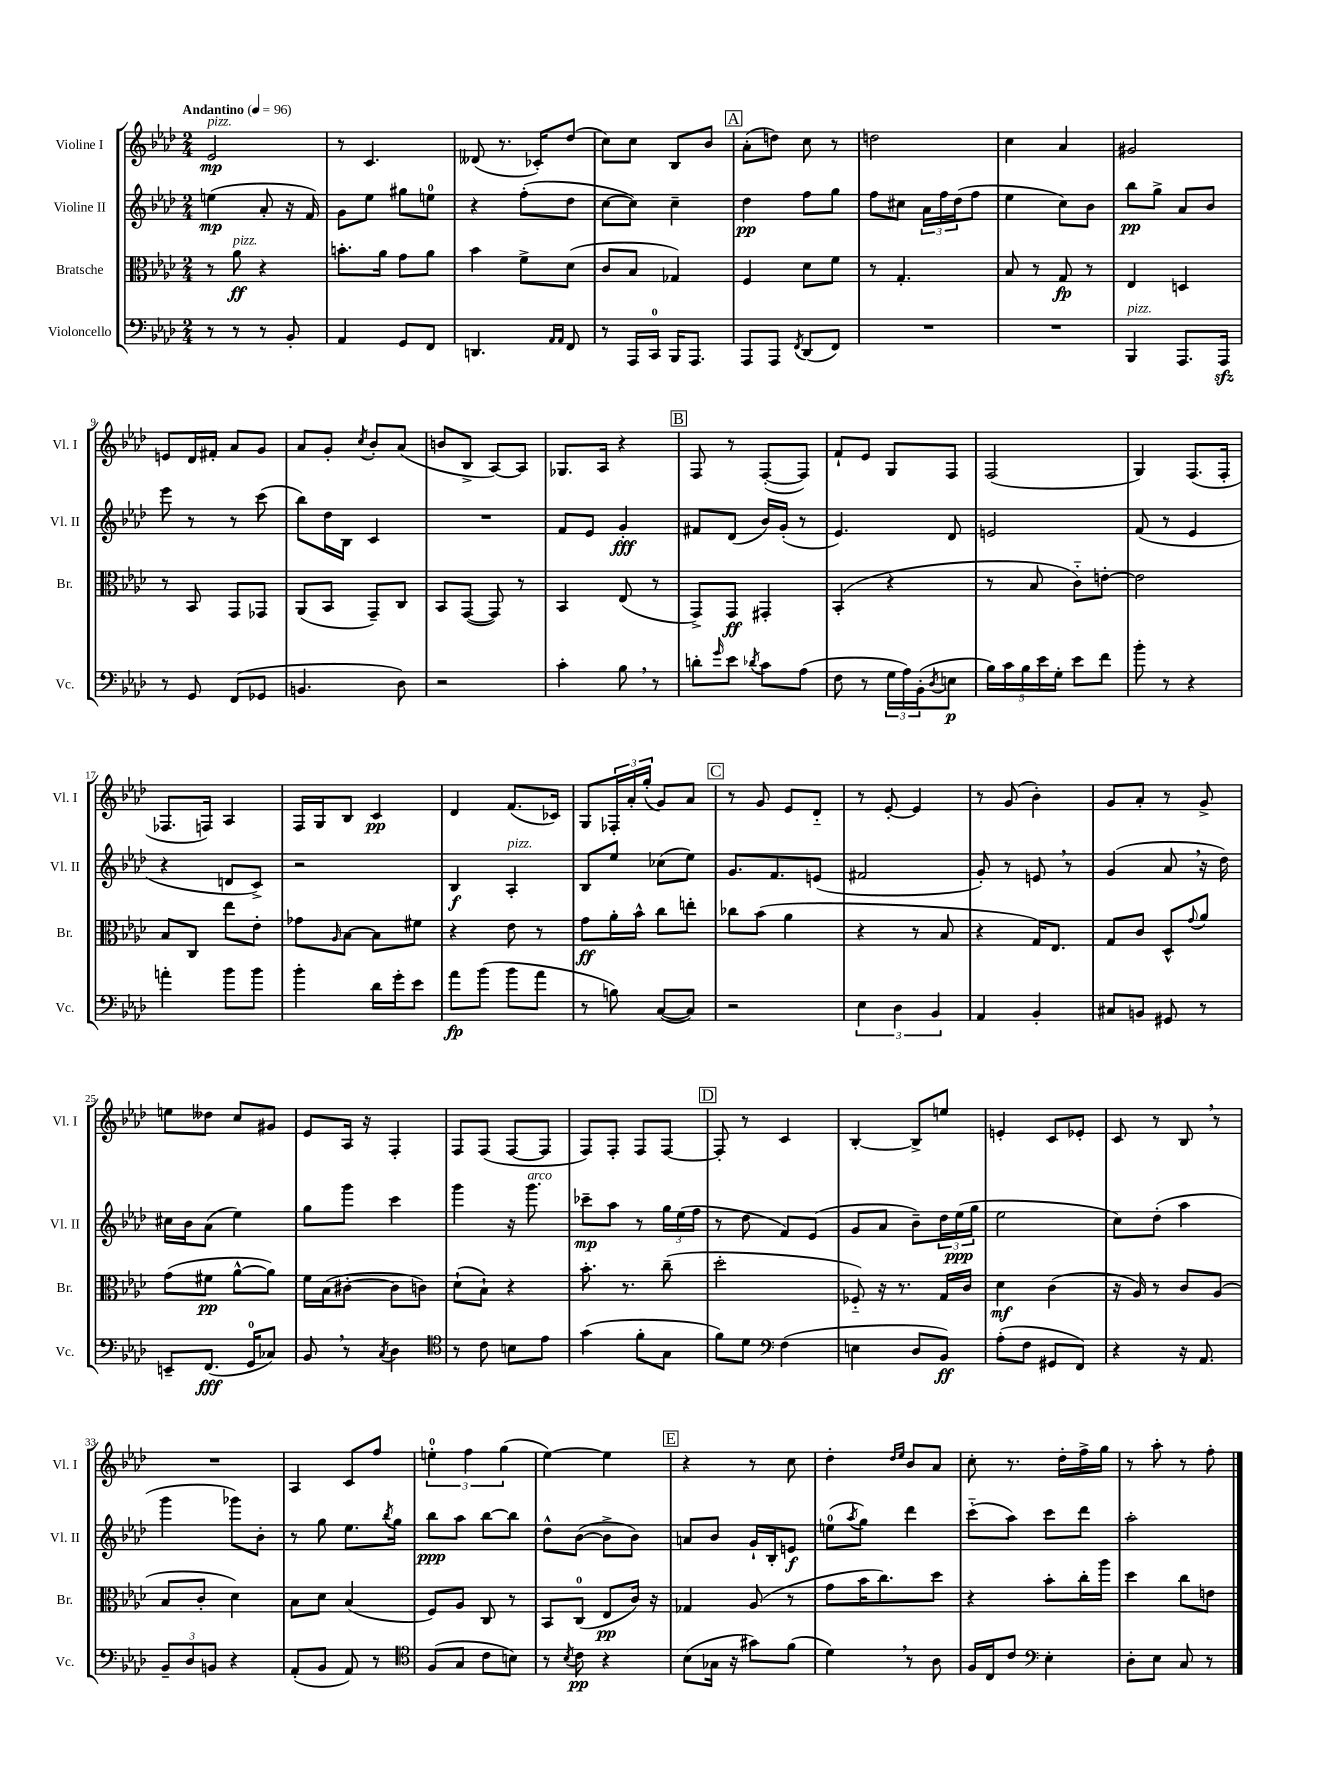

**kern	**kern	**kern	**kern
*staff4	*staff3	*staff2	*staff1
*clefF4	*clefC3	*clefG2	*clefG2
*k[b-e-a-d-]	*k[b-e-a-d-]	*k[b-e-a-d-]	*k[b-e-a-d-]
*M2/4	*M2/4	*M2/4	*M2/4
*MM96	*MM96	*MM96	*MM96
8r	8r	(4ee\	2e-/
8r	8a-\	.	.
8r	4r	8a-'/	.
8BB-'/	.	16r	.
.	.	16f/)	.
=	=	=	=
4AA-/	8.b'\L	8g\L	8r
.	.	8ee-\J	4.c/
.	16a-\Jk	.	.
8GG/L	8g\L	8gg#\L	.
8FF/J	8a-\J	8ee\J	.
=	=	=	=
4.DD/	4b-\	4r	(8d--/
.	.	.	8.r
.	8f^\L	(8ff'\L	.
.	.	.	16c-'/LK)
16qqAA-/LL	.	.	.
16qqAA-/JJ	.	.	.
8FF/	(8d-\J	8dd-\J	(8dd-/J
=	=	=	=
8r	8c/L	[8cc\L	8cc\L)
16AAA-/LL	8B-/J	8cc\]J)	8cc\J
16CC/JJ	.	.	.
16BBB-/LK	4G-/)	4cc~\	8B-/L
8.AAA-/J	.	.	.
.	.	.	8b-/J
=	=	=	=
8AAA-/L	4F/	4dd-\	(8a-'\L
8AAA-/J	.	.	8dd\J)
8qFF/	.	.	.
(8DD-/L	8d-\L	8ff\L	8cc\
8FF/J)	8f\J	8gg\J	8r
=	=	=	=
2r	8r	8ff\L	2dd\
.	4.G'/	8cc#\J	.
.	.	24a-\LL	.
.	.	24ff\	.
.	.	(24dd-\J	.
.	.	8ff\J	.
=	=	=	=
2r	8B-/	4ee-\	4cc\
.	8r	.	.
.	8G/	8cc\L)	4a-/
.	8r	8b-\J	.
=	=	=	=
4BBB-/	4E-/	8bb-\L	2g#/
.	.	8gg^\J	.
8.AAA-/L	4D/	8a-/L	.
.	.	8b-/J	.
16AAA-/Jk	.	.	.
=	=	=	=
8r	8r	8eee-\	8e/L
8GG/	8BB-/	8r	16d-/L
.	.	.	16f#'/JJ
(8FF/L	8GG/L	8r	8a-/L
8GG-/J	8GG-/J	(8ccc\	8g/J
=	=	=	=
4.BB/	(8AA-/L	8bb-\L)	8a-/L
.	8BB-/J	16dd-\L	8g'/J
.	.	16B-\JJ	.
.	.	.	8qcc/
.	8GG~/L)	4c/	8b-'/L
8D-\)	8C/J	.	(8a-/J
=	=	=	=
2r	8BB-/L	2r	8b/L
.	([8GG/J	.	8B-^/J
.	8GG/])	.	[8A-/L)
.	8r	.	8A-/]J
=	=	=	=
4c'\	4BB-/	8f/L	8.G-/L
.	.	8e-/J	.
.	.	.	16A-/Jk
8B-\	(8E-/	4g'/	4r
8r	8r	.	.
=	=	=	=
8d'\L	8GG^/L)	8f#/L	8F/
16qqg/	.	.	.
8e-\J	8GG/J	(8d-/J	8r
8qd-/	.	.	.
8c\L	4GG#'/	16b-/LL)	([8F'/L
.	.	(16g'/JJ	.
(8A-\J	.	8r	8F/]J)
=	=	=	=
8F\	(4BB-'/	4.e-/)	8f`/L
8r	.	.	8e-/J
24G\LL	4r	.	8G/L
24A-\)	.	.	.
(24BB-'\J	.	.	.
8qD-/	.	.	.
8E\J	.	8d-/	8F/J
=	=	=	=
20B-\LL)	8r	2e/	(2F/
20c\	.	.	.
20B-\	.	.	.
.	8B-/	.	.
20e-\	.	.	.
20G'\JJ	.	.	.
8e-\L	8c'~\L)	.	.
8f\J	[8e'\J	.	.
=	=	=	=
8b-'\	2e\]	(8f/	4G/)
8r	.	8r	.
4r	.	4e-/	(8.F/L
.	.	.	16F'/Jk
=	=	=	=
4a'\	8B-/L	4r	8.F-/L
.	8C/J	.	.
.	.	.	16F/Jk)
8b-\L	8ee-\L	8d/L	4A-/
8b-\J	8e-'\J	8c^/J)	.
=	=	=	=
4b-'\	8g-\L	2r	16F/LL
.	.	.	16G/J
.	16qqA-/	.	.
.	[8B-\J	.	8B-/J
16d-\LL	8B-\]L	.	4c/
16g'\J	.	.	.
8e-\J	8f#\J	.	.
=	=	=	=
8a-\L	4r	4B-/	4d-/
(8b-\J	.	.	.
8b-\L	8e-\	4A-'/	(8.f/L
8a-\J	8r	.	.
.	.	.	16c-/Jk)
=	=	=	=
8r	8g\L	8B-/L	8G/L
8B\)	16a-'\L	8ee-/J	24F-'/L
.	.	.	24a-'/
.	16b-^^\JJ	.	.
.	.	.	(24gg'/JJ
([8C/L	8cc\L	(8cc-\L	8g/L)
8C/]J)	8ee'\J	8ee-\J)	8a-/J
=	=	=	=
2r	8cc-\L	8.g/L	8r
.	(8b-\J	.	8g/
.	.	8.f/	.
.	4a-\	.	8e-/L
.	.	(8e/J	8d-'~/J
=	=	=	=
6E-\	4r	2f#/	8r
.	.	.	[8e-'/
6D-\	.	.	.
.	8r	.	4e-/]
6BB-/	.	.	.
.	8B-/	.	.
=	=	=	=
4AA-/	4r	8g'/)	8r
.	.	8r	(8g/
4BB-'/	16G/LK)	8e/	4b-'\)
.	8.E-/J	.	.
.	.	8r	.
=	=	=	=
8C#/L	8G/L	(4g/	8g/L
8BB/J	8c/J	.	8a-'/J
8GG#/	8D-^^/L	8a-/	8r
.	8qqg/	.	.
8r	8a-/J	16r	8g^/
.	.	16dd-\)	.
=	=	=	=
8EE~/L	(8g\L	16cc#\LL	8ee\L
.	.	16b-\J	.
(8.FF/J	8f#\J	(8a-\J	8dd--\J
.	[8a-^^\L	4ee-\)	8cc/L
16GG/LK	.	.	.
8C-/J)	8a-\]J)	.	8g#/J
=	=	=	=
8BB-/	16f\LL	8gg\L	8e-/L
.	(16B-\J	.	.
8r	[8c#'\J	8ggg\J	16A-/Jk
.	.	.	16r
8qC/	.	.	.
4D-\	8c#\]L	4ccc\	4F'/
.	8c\J)	.	.
=	=	=	=
*clefC4	*	*	*
8r	(8d-`\L	4ggg\	8F/L
8c\	8B-`\J)	.	(8F/J
8B\L	4r	16r	[8F/L
.	.	8.ggg\	.
8e-\J	.	.	8F/]J
=	=	=	=
(4g\	8.b-'\	8ccc-~\L	8F/L)
.	.	8aa-\J	8F'/J
.	8.r	.	.
8f'\L	.	8r	8F/L
8G\J	(8cc~\	24gg\LL	[8F/J
.	.	(24ee-\	.
.	.	24ff\JJ	.
=	=	=	=
8f\L)	2dd-'\	8r	8F'/]
8d-\J	.	8dd-\	8r
*clefF4	*	*	*
(4F\	.	8f/L)	4c/
.	.	(8e-/J	.
=	=	=	=
4E\	8F-'~/)	8g/L	[4B-'/
.	16r	8a-/J	.
.	8.r	.	.
8D-/L	.	8b-~\L)	8B-^/]L
8BB-/J)	16G/LL	24dd-\L	8ee/J
.	.	(24ee-\	.
.	16c/JJ	.	.
.	.	24gg\JJ	.
=	=	=	=
(8A-'\L	4d-\	2ee-\	4e'/
8F\J	.	.	.
8GG#/L	(4c\	.	8c/L
8FF/J)	.	.	8e-'/J
=	=	=	=
4r	16r	8cc\L)	8c/
.	16A-/)	.	.
.	8r	(8dd-'\J	8r
16r	8c/L	4aa-\	8B-/
8.AA-/	.	.	.
.	(8A-/J	.	8r
=	=	=	=
12BB-~/L	8B-/L	4ggg\	2r
12D-/	.	.	.
.	8c'/J	.	.
12BB/J	.	.	.
4r	4d-\)	8ggg-\L)	.
.	.	8b-'\J	.
=	=	=	=
(8AA-'/L	8B-\L	8r	4A-/
8BB-/J	8d-\J	8gg\	.
8AA-/)	(4B-/	8.ee-\L	8c/L
8r	.	.	8ff/J
.	.	8qbb-/	.
.	.	16gg\Jk	.
=	=	=	=
*clefC4	*	*	*
(8F/L	8F/L)	8bb-\L	6ee'\
8G/J	8A-/J	8aa-\J	.
.	.	.	6ff\
8c\L	8C/	[8bb-\L	.
.	.	.	(6gg\
8B\J)	8r	8bb-\]J	.
=	=	=	=
8r	8BB-/L	8dd-^^\L	[4ee-\)
8qB-/	.	.	.
8c\	(8C/J	([8b-\J	.
4r	8E-/L	8b-^\]L	4ee-\]
.	16c/Jk)	8b-\J)	.
.	16r	.	.
=	=	=	=
(8B-\L	4G-/	8a/L	4r
16G-\Jk	.	8b-/J	.
16r	.	.	.
8g#\L)	(8A-/	16g`/LL	8r
.	.	16B-'/J	.
(8f\J	8r	8e/J	8cc\
=	=	=	=
4d-\)	8g\L	(8ee\L	4dd-'\
.	.	8qaa-/	.
.	16b-\K	8gg\J)	.
.	8.cc\)	.	.
.	.	.	16qqdd-/LL
.	.	.	16qqee-/JJ
8r	.	4ddd-\	8b-/L
8A-\	8dd-\J	.	8a-/J
=	=	=	=
16F/LL	4r	(8ccc'~\L	8cc'\
16C/J	.	.	.
8c/J	.	8aa-\J)	8.r
*clefF4	*	*	*
4E-'\	8b-'\L	8ccc\L	.
.	.	.	16dd-'\LL
.	16cc'\L	8ddd-\J	16ff^\
.	16aa-\JJ	.	16gg\JJ
=	=	=	=
8D-'\L	4dd-\	2aa-'\	8r
8E-\J	.	.	8aa-'\
8C/	8cc\L	.	8r
8r	8e\J	.	8ff'\
==	==	==	==
*-	*-	*-	*-
